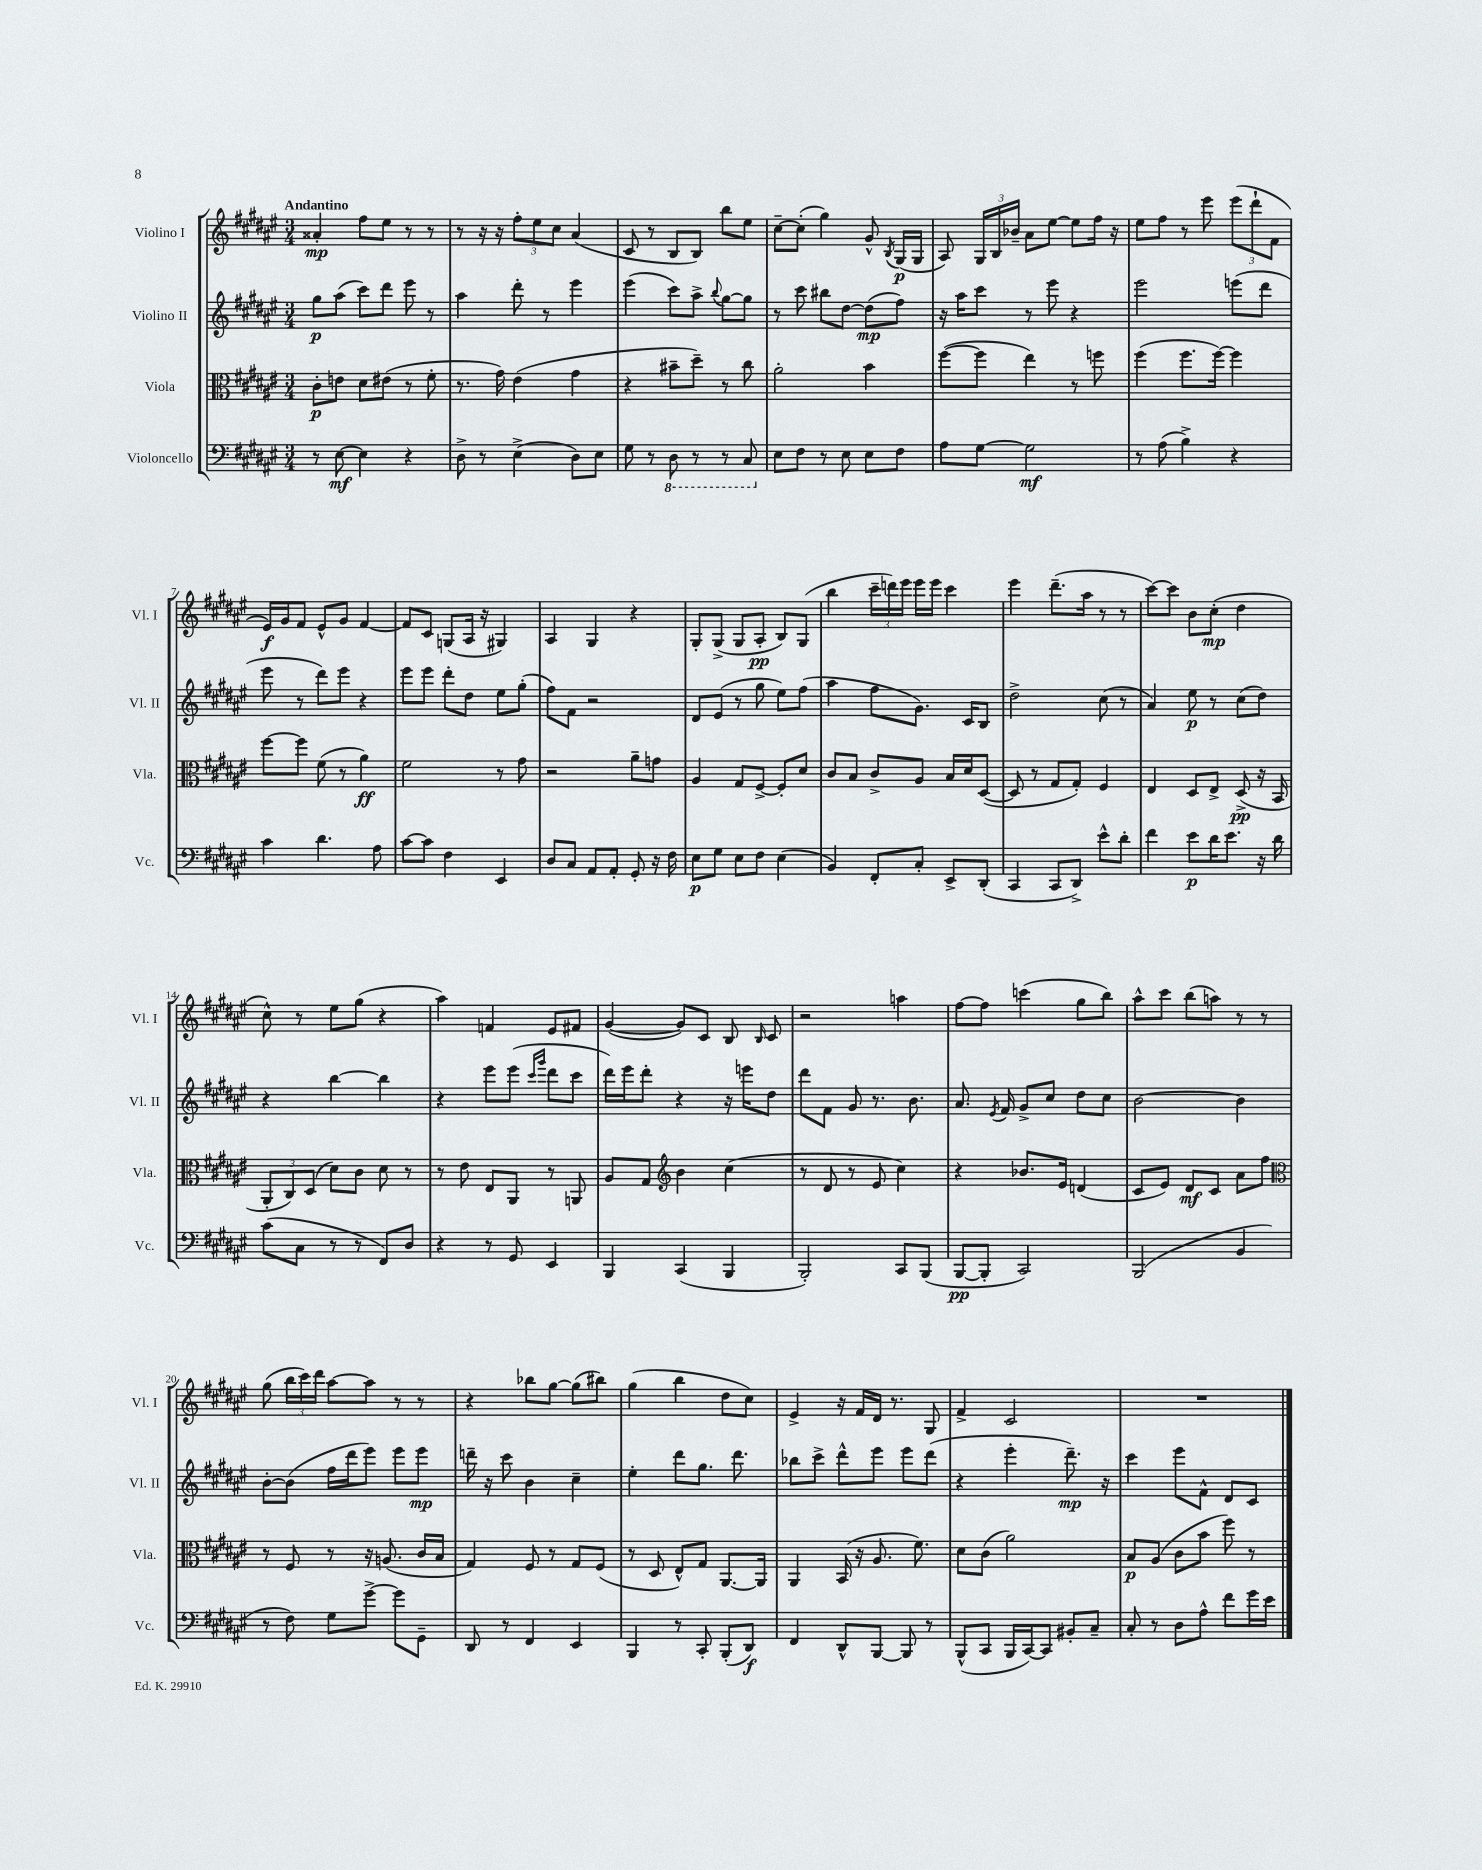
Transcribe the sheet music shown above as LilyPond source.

<<
\new StaffGroup <<
\new Staff = "s0" \with { instrumentName = "Violino I" shortInstrumentName = "Vl. I" } {
    \clef treble \key fis \major \numericTimeSignature \time 3/4 \tempo "Andantino"
    \autoBeamOff aisis'4-.\mp fis''8[ eis''8] r8 r8 |
    r8 r16 r16 \tuplet 3/2 { fis''8[-. eis''8 cis''8] } ais'4( |
    cis'8 r8 b8[ b8]) b''8[ eis''8] |
    cis''8[~-- cis''8]-.( gis''4) gis'8-^ \acciaccatura { b8 } gis16[\p( gis16] |
    ais8) \tuplet 3/2 { gis16[ b16 bes'16]-- } ais'8[ eis''8]~ eis''8[ fis''16] r16 |
    eis''8[ fis''8] r8 eis'''8 \tuplet 3/2 { eis'''8[( dis'''8-! fis'8] } |
    eis'16[\f) gis'16 fis'8] eis'8[-^ gis'8] fis'4~ |
    fis'8[ cis'8] g8[( ais16] r16 gis4) |
    ais4 gis4 r4 |
    gis8[-. gis8]->( gis8[ ais8]-.\pp b8[) gis8]( |
    b''4 \tuplet 3/2 { cis'''16[-- d'''16) eis'''16] } eis'''16[ eis'''16] cis'''4 |
    eis'''4 dis'''8.[--( ais''16] r8 r8 |
    cis'''8[~) cis'''8] b'8[ cis''8]-.\mp( dis''4 |
    cis''8-^) r8 eis''8[ gis''8]( r4 |
    ais''4) f'4 eis'8[ fis'8] |
    gis'4~( gis'8[) cis'8] b8 \grace { b16 } cis'8 |
    r2 a''4 |
    fis''8[~ fis''8] c'''4( gis''8[ b''8]) |
    ais''8[-^ cis'''8] b''8[( a''8]) r8 r8 |
    gis''8( \tuplet 3/2 { b''16[ cis'''16) dis'''16] } ais''8[~ ais''8] r8 r8 |
    r4 bes''8[ gis''8]~ gis''8[( bis''8]) |
    gis''4( b''4 dis''8[ cis''8]) |
    eis'4-> r16 fis'16[ dis'16] r8. gis8 |
    fis'4-> cis'2 |
    R2. \bar "|." |
}
\new Staff = "s1" \with { instrumentName = "Violino II" shortInstrumentName = "Vl. II" } {
    \clef treble \key fis \major \numericTimeSignature \time 3/4
    \autoBeamOff gis''8[\p ais''8]( cis'''8[) dis'''8] eis'''8 r8 |
    ais''4 dis'''8-. r8 eis'''4 |
    eis'''4( cis'''8[) ais''8]-> \appoggiatura { b''8 } gis''8[~ gis''8] |
    r8 cis'''8 bis''8[ dis''8]~ dis''8[\mp( fis''8]) |
    r16 ais''16[ cis'''8] r8 eis'''8 r4 |
    eis'''2 e'''8[( dis'''8] |
    eis'''8 r8 dis'''8[) eis'''8] r4 |
    eis'''8[ eis'''8] dis'''8[-. dis''8] eis''8[ gis''8]-.( |
    fis''8[) fis'8] r2 |
    dis'8[ eis'8]( r8 gis''8 eis''8[) fis''8]( |
    ais''4 fis''8[ gis'8.]) cis'16[ b8] |
    dis''2-> cis''8( r8 |
    ais'4) eis''8\p r8 cis''8[( dis''8]) |
    r4 b''4~ b''4 |
    r4 eis'''8[ eis'''8]( \grace { cis'''16[ gis'''16] } dis'''8[ cis'''8] |
    dis'''16[) eis'''16 dis'''8]-. r4 r16 e'''16[ dis''8] |
    dis'''8[ fis'8] gis'8 r8. b'8. |
    ais'8. \acciaccatura { eis'8 } fis'16 gis'8[-> cis''8] dis''8[ cis''8] |
    b'2~ b'4 |
    b'8[~-. b'8]( fis''16[ dis'''16 eis'''8]) eis'''8[ eis'''8]\mp |
    d'''16-- r16 cis'''8 b'4 cis''4-- |
    eis''4-. dis'''8[ gis''8.] dis'''8. |
    bes''8[ cis'''8]-> dis'''8[-^ eis'''8] eis'''8[ dis'''8]( |
    r4 eis'''4-. dis'''8.--\mp) r16 |
    cis'''4 eis'''8[ fis'8]-^ dis'8[ cis'8] \bar "|." |
}
\new Staff = "s2" \with { instrumentName = "Viola" shortInstrumentName = "Vla." } {
    \clef alto \key fis \major \numericTimeSignature \time 3/4
    \autoBeamOff cis'8[-.\p e'8] dis'8[ eis'8]( r8 fis'8-. |
    r8. gis'16) eis'4( gis'4 |
    r4 bis'8[-- dis''8]--) r8 cis''8 |
    ais'2-. b'4 |
    fis''8[~( fis''8] eis''4) r8 f''8 |
    fis''4( fis''8.[ fis''16]~) fis''4 |
    fis''8[~ fis''8] fis'8( r8 ais'4\ff) |
    fis'2 r8 gis'8 |
    r2 ais'8[-- g'8] |
    ais4 gis8[ fis8]~-> fis8[-. dis'8] |
    cis'8[ b8] cis'8[-> ais8] b16[ dis'16 dis8]~( |
    dis8 r8 gis8[ gis8]-.) fis4 |
    eis4 dis8[ eis8]-> dis8->\pp( r16 b,16 |
    \tuplet 3/2 { ais,8[-. cis8) dis8]( } dis'8[) cis'8] dis'8 r8 |
    r8 eis'8 eis8[ ais,8] r8 a,8 |
    ais8[ gis8] \clef treble b'4 cis''4( |
    r8 dis'8 r8 eis'8 cis''4) |
    r4 bes'8.[ eis'16] d'4( |
    cis'8[ eis'8]) dis'8[\mf cis'8] ais'8[ fis''8] |
    \clef alto r8 fis8 r8 r16 a8.( cis'16[ b16] |
    gis4) fis8 r8 gis8[ fis8]( |
    r8 dis8 eis8[-^) gis8] ais,8.[~ ais,16] |
    ais,4 b,16( r16 ais8. fis'8.) |
    dis'8[ cis'8]( ais'2) |
    b8[\p ais8]( cis'8[ b'8] fis''8) r8 \bar "|." |
}
\new Staff = "s3" \with { instrumentName = "Violoncello" shortInstrumentName = "Vc." } {
    \clef bass \key fis \major \numericTimeSignature \time 3/4
    \autoBeamOff r8 eis8~\mf eis4 r4 |
    dis8-> r8 eis4->( dis8[) eis8] |
    gis8 r8 \ottava #-1 dis,8 r8 r8 cis,8 \ottava #0 |
    eis8[ fis8] r8 eis8 eis8[ fis8] |
    ais8[ gis8]~ gis2\mf |
    r8 ais8( b4->) r4 |
    cis'4 dis'4. ais8 |
    cis'8[~ cis'8] fis4 eis,4 |
    dis8[ cis8] ais,8[ ais,8]-. gis,8-. r16 fis16 |
    eis8[\p gis8] eis8[ fis8] eis4( |
    b,4) fis,8[-. cis8]-. eis,8[-> dis,8]-.( |
    cis,4 cis,8[ dis,8]->) eis'8[-^ dis'8]-. |
    fis'4 eis'8[\p dis'16 eis'8.] r16 dis'16 |
    cis'8[( cis8] r8 r8 fis,8[) dis8] |
    r4 r8 gis,8 eis,4 |
    b,,4 cis,4( b,,4 |
    b,,2-.) cis,8[ b,,8]( |
    b,,8[~\pp b,,8]-. cis,2) |
    b,,2( b,4 |
    r8 fis8) gis8[ gis'8]~-> gis'8[ gis,8]-- |
    dis,8 r8 fis,4 eis,4 |
    b,,4 r8 cis,8-. b,,8[-.( dis,8]\f) |
    fis,4 dis,8[-^ b,,8]~ b,,8 r8 |
    b,,8[-^( cis,8] b,,16[ cis,16~) cis,8] bis,8[-. cis8]-- |
    cis8-. r8 dis8[ ais8]-^ fis'8[ gis'16 eis'16] \bar "|." |
}
>>
>>
